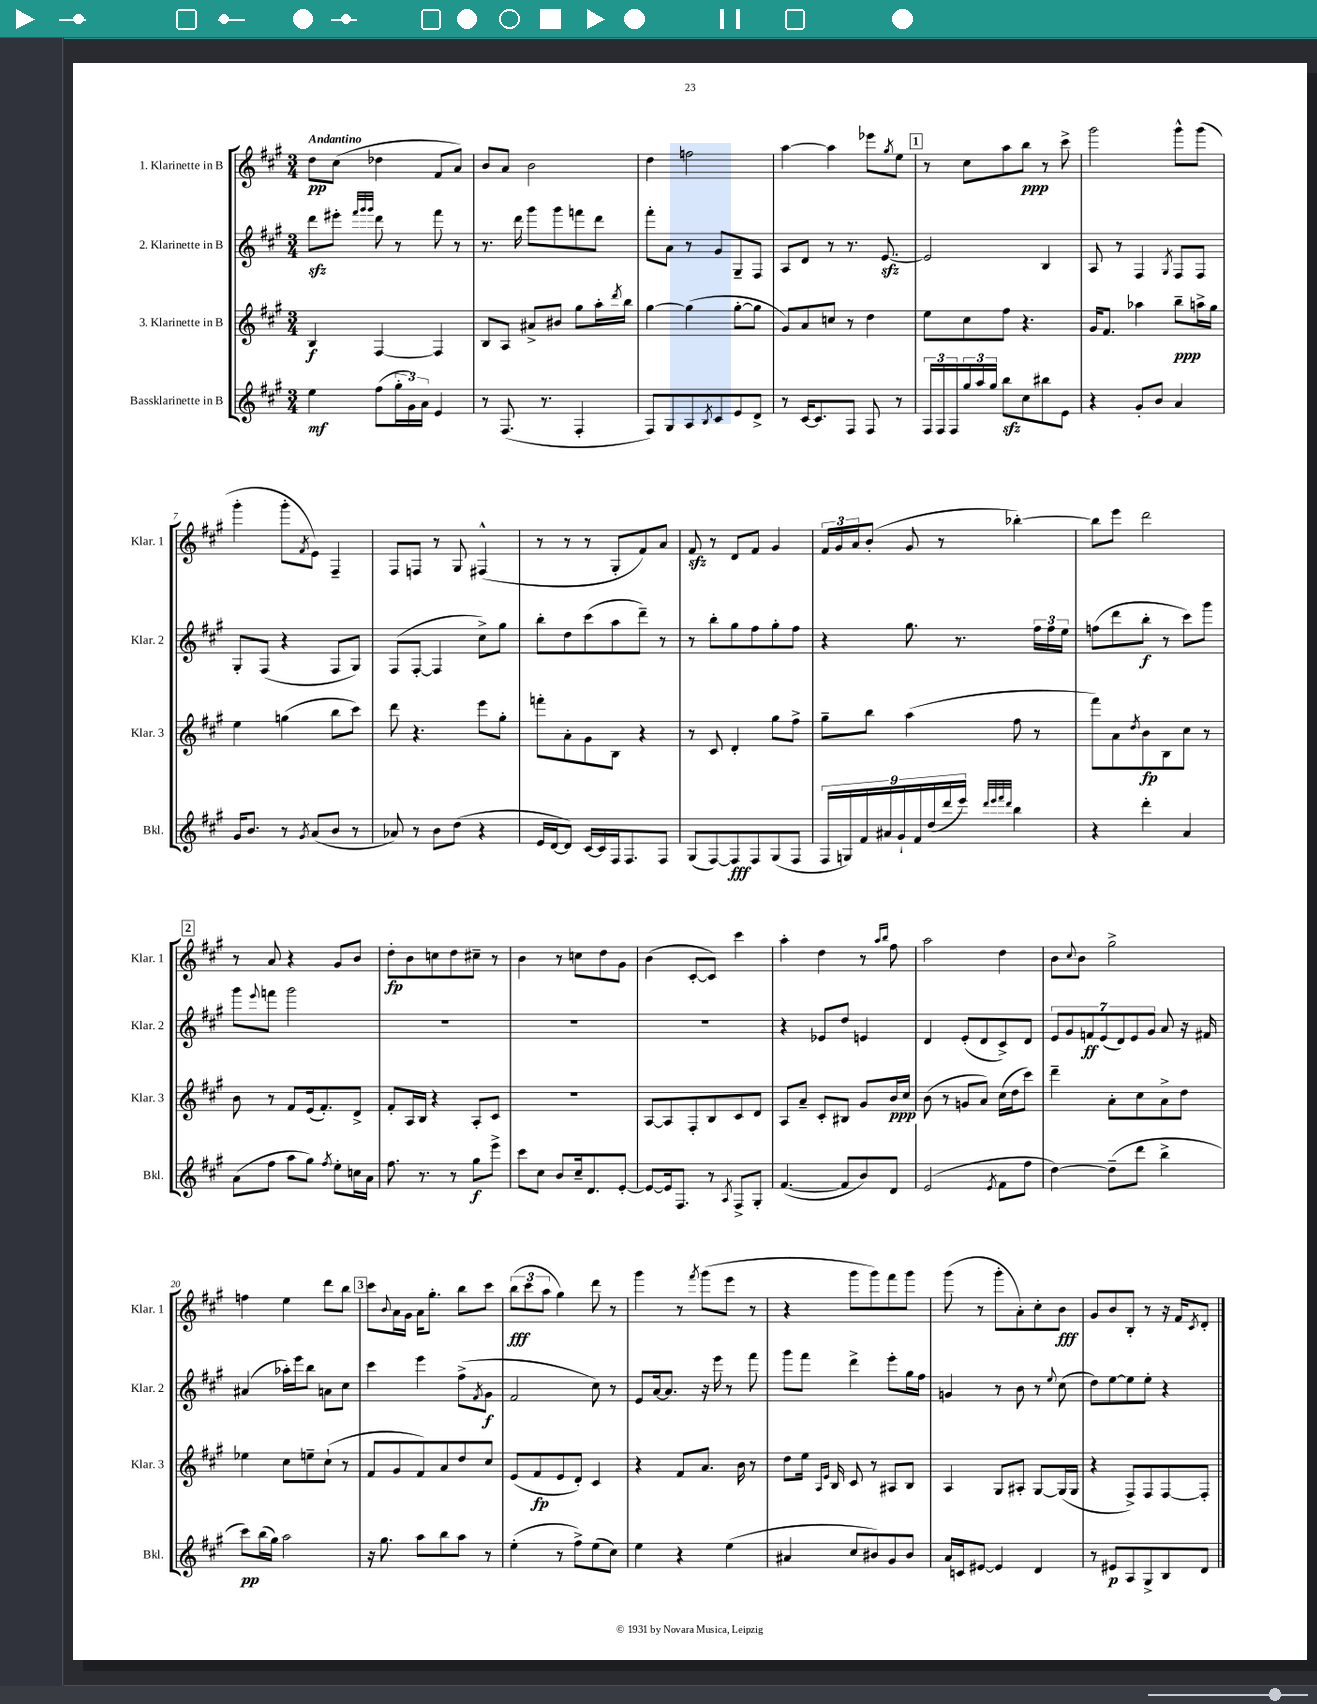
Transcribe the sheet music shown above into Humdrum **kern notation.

**kern	**kern	**kern	**kern
*staff4	*staff3	*staff2	*staff1
*clefG2	*clefG2	*clefG2	*clefG2
*k[f#c#g#]	*k[f#c#g#]	*k[f#c#g#]	*k[f#c#g#]
*M3/4	*M3/4	*M3/4	*M3/4
4ee	4B	8ddd	8dd
.	.	8eee#'	(8cc#
.	.	32qqfff#	.
.	.	32qqggg#	.
.	.	32qqggg#	.
(8ff#	[4F#	8ddd	4dd-
24gg#'	.	8r	.
24g#)	.	.	.
24a	.	.	.
4e	4F#]	8fff#	8f#
.	.	8r	8a)
=	=	=	=
8r	8B	8.r	8b
(8.F#	8A	.	8a
.	.	16ddd	.
.	8a#^	8ggg#	2b
8.r	.	.	.
.	8b#	8ggg#	.
4F#'	8gg#	8fff	.
.	16aa'	8ddd	.
.	8qddd	.	.
.	16bb	.	.
=	=	=	=
8F#)	[4gg#	8fff#'	4dd
8G#	.	8a	.
8A	(4gg#]	8r	2ff
8qB	.	.	.
8c#	.	8g#	.
8e	[8gg#'	8G#~	.
8d^	8gg#]	8F#	.
=	=	=	=
8r	8g#)	8A	[4aa
[16c#	8a	8d	.
8.c#]	.	.	.
.	8cc	8r	4aa]
8F#	8r	8.r	.
8F#	4dd	.	8eee-
.	.	[8.e	.
.	.	.	8qgg#
8r	.	.	8ee
=	=	=	=
24F#	8ee	2e]	8r
24F#	.	.	.
24F#	.	.	.
24gg#	8cc#	.	8cc#
24aa	.	.	.
24gg#	.	.	.
8bb	8ff#	.	8aa
8cc#	4.r	.	8bb
8bb#	.	4B	8r
8e	.	.	8ccc#^
=	=	=	=
4r	16g#	8A	2ggg#
.	8.f#	.	.
.	.	8r	.
8g#'	4aa-	4F#	.
8b	.	.	.
.	.	8qG#	.
4a	8bb~	8F#	8ggg#^^
.	16aa^	8F#	(8ggg#
.	16gg#	.	.
=	=	=	=
16g#	4ee	8G#'	4ggg#'
8.b	.	.	.
.	.	(8F#	.
8r	(4gg	4r	8ggg#'
8qg#	.	.	8qf#
(8a	.	.	8e)
8b	8bb	8F#	4F#~
8r	8ccc#)	8G#)	.
=	=	=	=
8a-)	8ddd	(8F#	8F#
8r	4.r	[8F#'	8F
8b	.	4F#]	8r
(8dd	.	.	8G#
4r	8eee	8cc#^)	(4F#^^
.	8gg#'	8gg#	.
=	=	=	=
16e	8fff'	8bb'	8r
[16d	.	.	.
8d])	8a'	8dd	8r
[16c#	8g#	(8ccc#	8r
16c#]	.	.	.
16F#	8B	8aa	8G#'
8.F#	.	.	.
.	4r	8ddd~)	8f#)
8F#	.	8r	8a
=	=	=	=
(8G#	8r	8r	8f#
[8F#)	8c#	8bb'	8r
8F#]	4d'	8gg#	8d
8F#	.	8ff#	8f#
(8G#	8gg#	8gg#'	4g#
8F#	8ff#^	8ff#	.
=	=	=	=
18F#	8gg#~	4r	24f#
.	.	.	24g#
18G)	.	.	.
.	.	.	24a
18f#	.	.	.
.	8bb	.	(8b'
18a#	.	.	.
18g#`	.	.	.
.	(4aa	8.gg#	8g#
18f#	.	.	.
(18dd	.	.	.
.	.	.	8r
18ddd	.	.	.
.	.	8.r	.
18eee)	.	.	.
32qqddd	.	.	.
32qqeee	.	.	.
32qqfff#	.	.	.
32qqddd	.	.	.
4bb	8ff#	.	[4bb-')
.	8r	24ff#	.
.	.	24ff#	.
.	.	24ee	.
=	=	=	=
4r	8fff#)	(8ff	8bb-]
.	8a	8ddd	8eee
.	8qdd	.	.
4ddd'	8b	8bb'	2ddd
.	8B	8r	.
4a	8cc#	8ccc#)	.
.	8r	8ggg#	.
=	=	=	=
(8a	8b	8ggg#	8r
.	.	8qqeee	.
8ff#	8r	8fff	8a
8aa	8f#	2ggg#	4r
8gg#)	(16e	.	.
.	8.f#')	.	.
8qff#	.	.	.
8ee'	.	.	8g#
16cc	8d^	.	8b
16a	.	.	.
=	=	=	=
8.ff#	8f#'	2.r	8dd'
.	16A	.	8b
8.r	16B	.	.
.	4r	.	8cc
8r	.	.	8dd
8gg#	8A'	.	8cc#~
8eee^	8c#	.	8r
=	=	=	=
8ccc#	2.r	2.r	4b
8cc#	.	.	.
8b	.	.	8r
16cc#~	.	.	8cc
8.d	.	.	.
.	.	.	8dd
[8e'	.	.	8g#
=	=	=	=
8e_	[8A	2.r	(4b
16e]	8A]	.	.
8.F#	.	.	.
.	8F#'	.	[8c#'
8r	8B	.	8c#])
8qA	.	.	.
8F#^	8c#	.	4ccc#
8G#'	8d	.	.
=	=	=	=
([4.f#	8A	4r	4aa'
.	8a~	.	.
.	8c#'	8e-	4dd
8f#]	8B#	8dd	.
8b)	8g#	4e	8r
.	.	.	16qqaa
.	.	.	16qqbb
8d	16b	.	8ff#
.	16cc#	.	.
=	=	=	=
(2e	(8b	4d	2aa
.	8r	.	.
.	8g	(8e'	.
.	8a)	8d	.
8qe	.	.	.
8f#	(16cc#	8c#^)	4dd
.	16dd	.	.
8ff#	8ccc#)	8d	.
=	=	=	=
[4dd)	4ddd~	14e	8b
.	.	14g#	.
.	.	.	8qqcc#
.	.	.	8b
.	.	14f	.
.	.	(14e	.
(8dd~]	8a'	.	2gg#^
.	.	14d)	.
.	.	14e	.
8ddd	8cc#	.	.
.	.	14g#	.
4bb^	8a^	8a	.
.	8dd	16r	.
.	.	16f#	.
=	=	=	=
8ccc#)	4ee-	(4a#	4ff
(16bb	.	.	.
16gg#)	.	.	.
2aa	8cc#	16aa-')	4ee
.	.	16eee	.
.	8ee~	8bb	.
.	(8cc#`	8a	8ddd
.	8r	8cc#	8bb
=	=	=	=
16r	8f#	4ccc#	8ccc#
8.gg#	.	.	.
.	.	.	8qqb
.	8g#	.	16a
.	.	.	16g#
8aa	8f#)	4eee	16a
.	.	.	8.gg#'
8bb	8a	.	.
8aa	8dd	(8ff#^	8bb
.	.	8qf#	.
8r	8cc#	8g#	8ccc#
=	=	=	=
(4ee'	(8e	2f#	(12bb
.	.	.	12ccc#
.	8f#	.	.
.	.	.	12aa
8r	8e	.	4gg#)
8ff#^)	8d')	.	.
(8ee	4c#	8cc#)	8ddd
8cc#)	.	8r	8r
=	=	=	=
4ee	4r	8e	4ggg#
.	.	[16a	.
.	.	8.a]	.
4r	8f#	.	8r
.	.	.	8qfff#
.	8.a	16r	(8ggg#
.	.	16eee	.
(4ee	.	8r	8eee
.	16b	.	.
.	8r	8fff#	8r
=	=	=	=
4a#	8dd	8ggg#	4r
.	16ee	8fff#	.
.	16qqA	.	.
.	16qqe	.	.
.	16B	.	.
8cc#	8c#	4ddd^	8ggg#
8b#)	8r	.	8ggg#)
8g#	8A#	8eee'	8fff#
8b#	8B	16gg#	8ggg#
.	.	16ff#	.
=	=	=	=
16a	4A	4g	(8ggg#
16c	.	.	.
[8e#	.	.	8r
4e#]	8G#	8r	8ggg#'
.	8A#'	8b	8a')
4d	[8G#	8r	8cc#'
.	.	8qqee	.
.	(16G#]	(8cc#	8b
.	16G#	.	.
=	=	=	=
8r	4r	8dd)	8g#
8e#	.	[8ee	8b
8A	8F#^)	8ee]	8B'
8G#^	8F#	8ee'	8r
8B	[8F#	4r	16r
.	.	.	16f#
.	.	.	8qc#
8d	8F#']	.	8d'
==	==	==	==
*-	*-	*-	*-
